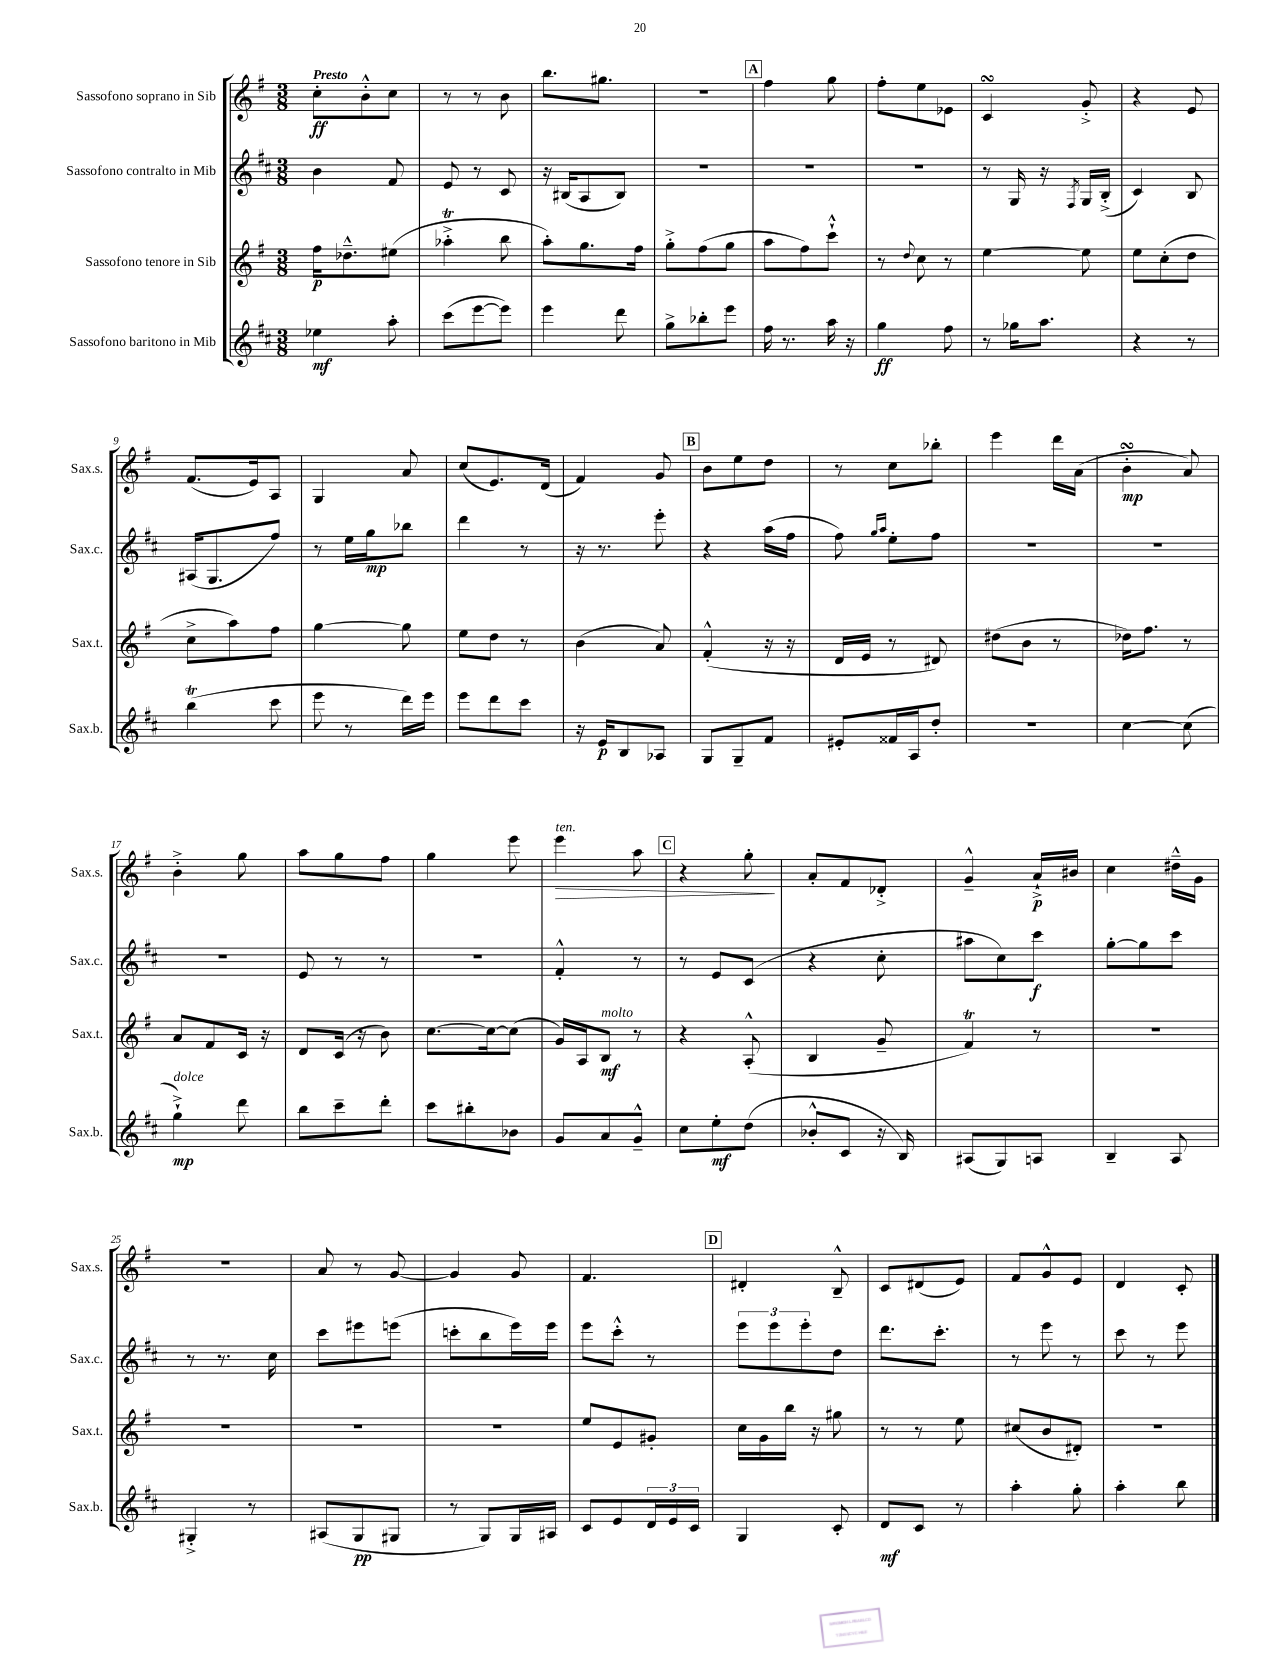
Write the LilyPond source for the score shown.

<<
\new StaffGroup <<
\new Staff = "s0" \with { instrumentName = "Sassofono soprano in Sib" shortInstrumentName = "Sax.s." } {
    \clef treble \key g \major \numericTimeSignature \time 3/8 \tempo "Presto"
    c''8-.\ff b'8-.-^ c''8 |
    r8 r8 b'8 |
    b''8. gis''8. |
    R4. |
    \mark \markup { \box "A" } fis''4 g''8 |
    fis''8-. e''8 ees'8 |
    c'4\turn g'8-.-> |
    r4 e'8 |
    fis'8.( e'16) a8 |
    g4 a'8 |
    c''8( e'8.) d'16( |
    fis'4) g'8 |
    \mark \markup { \box "B" } b'8 e''8 d''8 |
    r8 c''8 bes''8-. |
    e'''4 d'''16 a'16( |
    b'4-.\turn\mp a'8) |
    b'4-.-> g''8 |
    a''8 g''8 fis''8 |
    g''4 e'''8 |
    e'''4\>^\markup { \italic "ten." } a''8 |
    \mark \markup { \box "C" } r4 g''8-.\! |
    a'8-. fis'8 des'8-.-> |
    g'4---^ a'16-!->\p bis'16 |
    c''4 dis''16---^ g'16 |
    R4. |
    a'8 r8 g'8~ |
    g'4 g'8 |
    fis'4. |
    \mark \markup { \box "D" } dis'4-. b8---^ |
    c'8 dis'8( e'8) |
    fis'8 g'8-^ e'8 |
    d'4 c'8-. \bar "|." |
}
\new Staff = "s1" \with { instrumentName = "Sassofono contralto in Mib" shortInstrumentName = "Sax.c." } {
    \clef treble \key d \major \numericTimeSignature \time 3/8
    b'4 fis'8 |
    e'8 r8 cis'8 |
    r16 bis16( a8 bis8) |
    R4. |
    \mark \markup { \box "A" } R4. |
    R4. |
    r8 g16 r16 \acciaccatura { fis8 } g16 b16-.->( |
    cis'4) b8 |
    ais16( g8. fis''8) |
    r8 e''16 g''16\mp bes''8 |
    d'''4 r8 |
    r16 r8. e'''8-. |
    \mark \markup { \box "B" } r4 a''16( fis''16 |
    fis''8) \grace { g''16 a''16 } e''8-. fis''8 |
    R4. |
    R4. |
    R4. |
    e'8 r8 r8 |
    R4. |
    fis'4-.-^ r8 |
    \mark \markup { \box "C" } r8 e'8 cis'8( |
    r4 cis''8-. |
    ais''8 cis''8) cis'''8\f |
    g''8~-. g''8 cis'''8 |
    r8 r8. cis''16 |
    cis'''8 eis'''8 e'''8( |
    c'''8-. b''8 e'''16) e'''16 |
    e'''8 cis'''8-.-^ r8 |
    \mark \markup { \box "D" } \tuplet 3/2 { e'''8 e'''8 e'''8-. } d''8 |
    d'''8. cis'''8.-. |
    r8 e'''8 r8 |
    cis'''8 r8 e'''8 \bar "|." |
}
\new Staff = "s2" \with { instrumentName = "Sassofono tenore in Sib" shortInstrumentName = "Sax.t." } {
    \clef treble \key g \major \numericTimeSignature \time 3/8
    fis''16\p des''8.---^ eis''8( |
    aes''4-.->\trill b''8 |
    a''8-.) g''8. fis''16 |
    g''8-.-> fis''8( g''8 |
    \mark \markup { \box "A" } a''8 fis''8) c'''8-!-^ |
    r8 \appoggiatura { d''8 } c''8 r8 |
    e''4~ e''8 |
    e''8 c''8-.( d''8 |
    c''8-> a''8) fis''8 |
    g''4~ g''8 |
    e''8 d''8 r8 |
    b'4( a'8) |
    \mark \markup { \box "B" } fis'4-.-^( r16 r16 |
    d'16 e'16 r8 dis'8) |
    dis''8( b'8 r8 |
    des''16) fis''8. r8 |
    a'8 fis'8 c'16 r16 |
    d'8 c'16( r16 b'8) |
    c''8.~ c''16~ c''8( |
    g'16) a16 b8\mf^\markup { \italic "molto" } r8 |
    \mark \markup { \box "C" } r4 a8-.-^( |
    b4 g'8-- |
    fis'4\trill) r8 |
    R4. |
    R4. |
    R4. |
    R4. |
    e''8 e'8 gis'8-. |
    \mark \markup { \box "D" } c''16 g'16 b''16 r16 gis''8 |
    r8 r8 e''8 |
    cis''8( b'8 dis'8-.) |
    R4. \bar "|." |
}
\new Staff = "s3" \with { instrumentName = "Sassofono baritono in Mib" shortInstrumentName = "Sax.b." } {
    \clef treble \key d \major \numericTimeSignature \time 3/8
    ees''4\mf a''8-. |
    cis'''8( e'''8~ e'''8) |
    e'''4 d'''8 |
    g''8-> bes''8-. e'''8 |
    \mark \markup { \box "A" } fis''16 r8. a''16 r16 |
    g''4\ff fis''8 |
    r8 ges''16 a''8. |
    r4 r8 |
    b''4\trill( cis'''8 |
    e'''8 r8 d'''16) e'''16 |
    e'''8 d'''8 cis'''8 |
    r16 e'16\p b8 aes8 |
    \mark \markup { \box "B" } g8 g8-- fis'8 |
    eis'8-. fisis'16 a16 d''8-. |
    R4. |
    cis''4~ cis''8( |
    g''4-!->\mp^\markup { \italic "dolce" }) d'''8 |
    b''8 cis'''8-- d'''8-. |
    cis'''8 bis''8-. bes'8 |
    g'8 a'8 g'8---^ |
    \mark \markup { \box "C" } cis''8 e''8-.\mf d''8( |
    bes'8-.-^ cis'8 r16 b16) |
    ais8( g8) a8 |
    b4-- a8 |
    gis4-.-> r8 |
    ais8( g8\pp gis8 |
    r8 g8) g16 ais16 |
    cis'8 e'8 \tuplet 3/2 { d'16 e'16 cis'16 } |
    \mark \markup { \box "D" } g4 cis'8-. |
    d'8\mf cis'8 r8 |
    a''4-. g''8-. |
    a''4-. b''8 \bar "|." |
}
>>
>>
